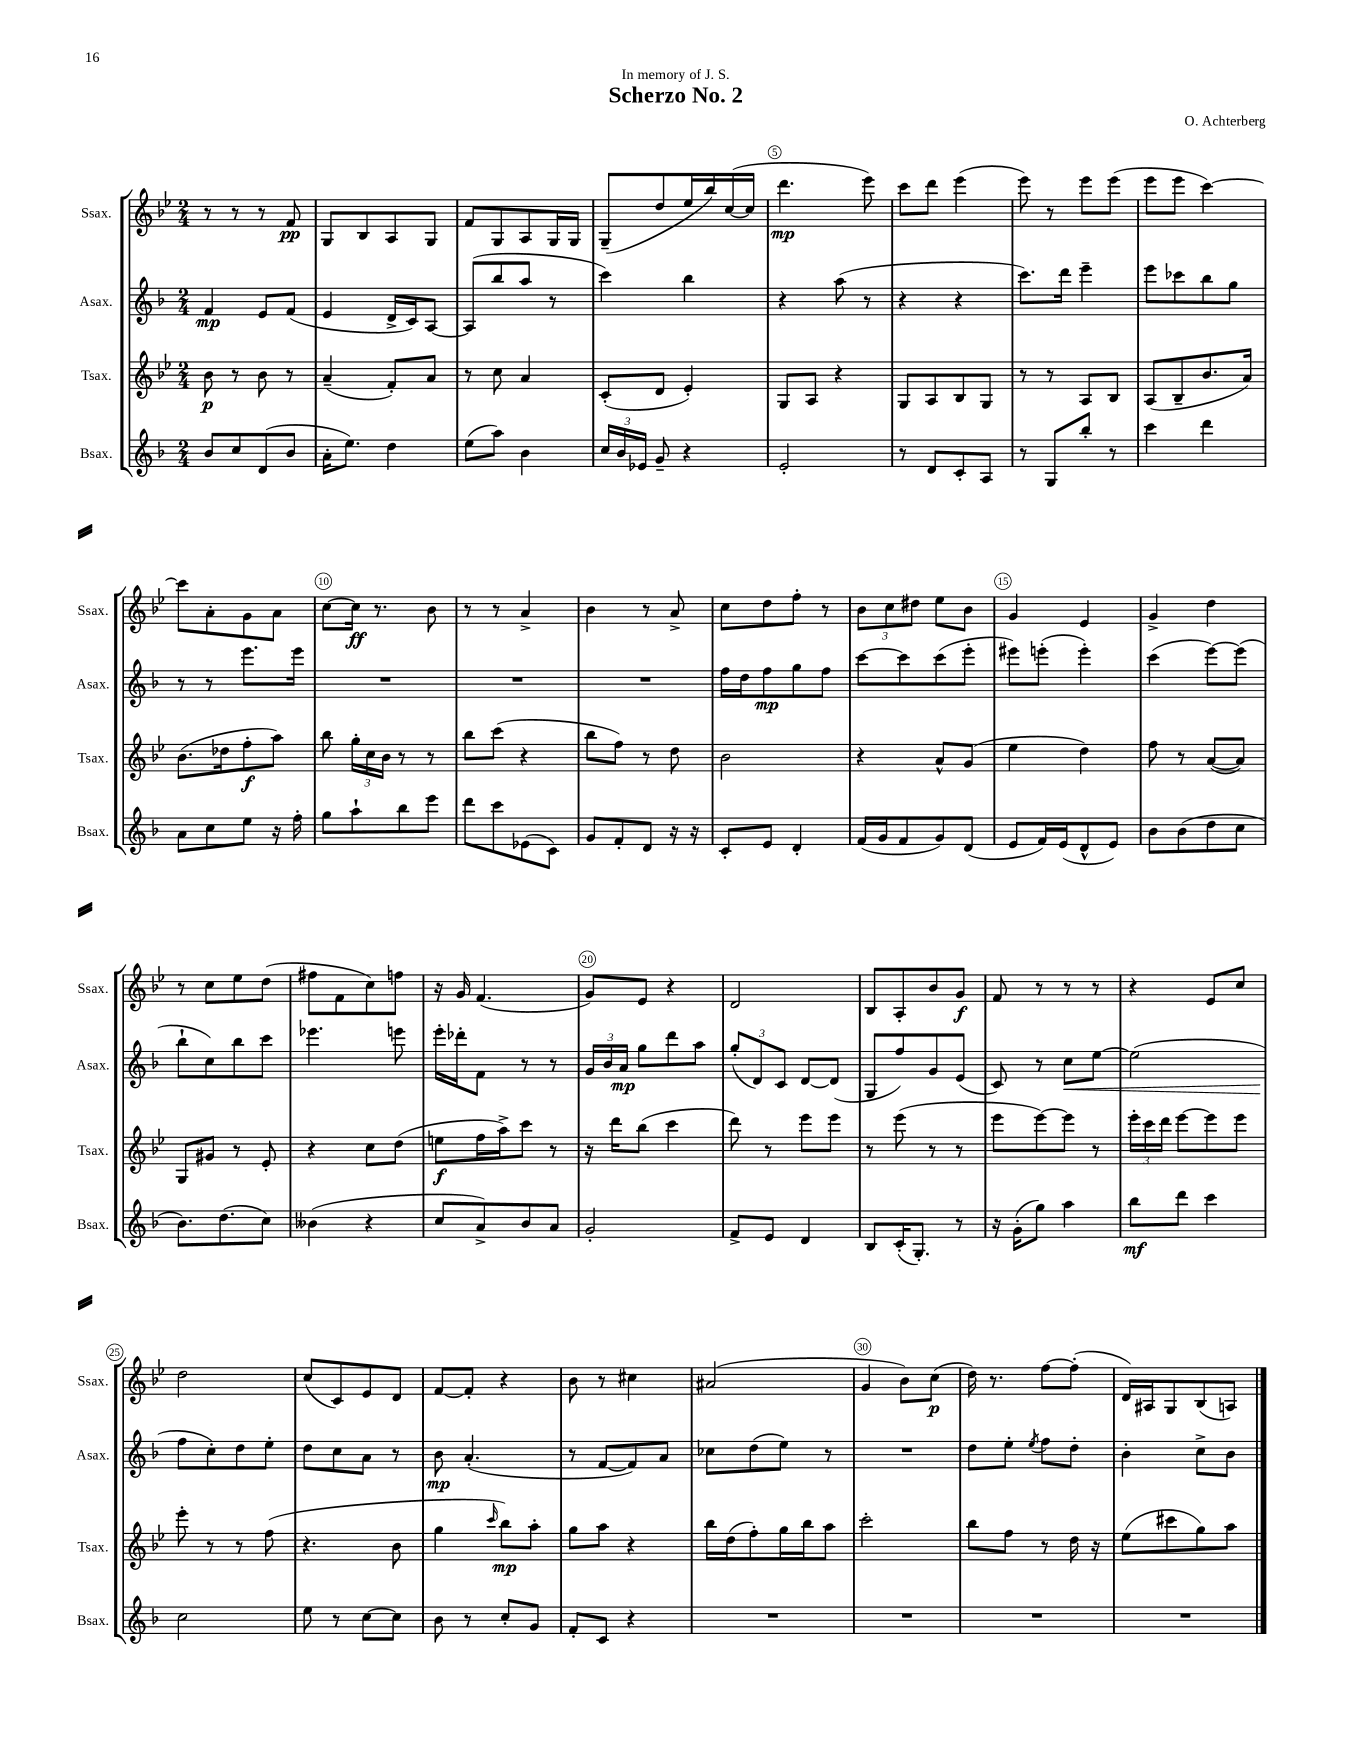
\header { title = "Scherzo No. 2" composer = "O. Achterberg" dedication = "In memory of J. S." }
<<
\new StaffGroup <<
\new Staff = "s0" \with { instrumentName = "Ssax." shortInstrumentName = "Ssax." } {
    \clef treble \key bes \major \numericTimeSignature \time 2/4
    \autoBeamOff r8 r8 r8 f'8\pp |
    g8[ bes8 a8 g8] |
    f'8[ g8 a8 g16 g16] |
    g8[--( d''8 ees''16 bes''16) c''16~( c''16] |
    d'''4.\mp ees'''8) |
    c'''8[ d'''8] ees'''4( |
    ees'''8) r8 ees'''8[ ees'''8]( |
    ees'''8[ ees'''8] c'''4~) |
    c'''8[ a'8-. g'8 a'8] |
    c''8[~ c''16]\ff r8. bes'8 |
    r8 r8 a'4-> |
    bes'4 r8 a'8-> |
    c''8[ d''8 f''8]-. r8 |
    \tuplet 3/2 { bes'8[ c''8 dis''8] } ees''8[ bes'8] |
    g'4 ees'4 |
    g'4-> d''4 |
    r8 c''8[ ees''8 d''8]( |
    fis''8[ f'8 c''8) f''8] |
    r16 g'16 f'4.( |
    g'8[) ees'8] r4 |
    d'2 |
    bes8[ a8-. bes'8 g'8]\f |
    f'8 r8 r8 r8 |
    r4 ees'8[ c''8] |
    d''2 |
    c''8[( c'8) ees'8 d'8] |
    f'8[~ f'8]-. r4 |
    bes'8 r8 cis''4 |
    ais'2( |
    g'4 bes'8[) c''8]\p( |
    d''16) r8. f''8[~ f''8]-.( |
    d'16[) ais16 g8 bes8( a8]) \bar "|." |
}
\new Staff = "s1" \with { instrumentName = "Asax." shortInstrumentName = "Asax." } {
    \clef treble \key f \major \numericTimeSignature \time 2/4
    \autoBeamOff f'4\mp e'8[ f'8]( |
    e'4 d'16[-> c'16) a8]~ |
    a8[( bes''8 a''8] r8 |
    c'''4) bes''4 |
    r4 a''8( r8 |
    r4 r4 |
    c'''8.[) d'''16] e'''4-- |
    e'''8[ ces'''8 bes''8 g''8] |
    r8 r8 e'''8.[ e'''16] |
    R2 |
    R2 |
    R2 |
    f''16[ d''16 f''8\mp g''8 f''8] |
    c'''8[~ c'''8 c'''8( e'''8]-. |
    eis'''8[) e'''8]-.( e'''4-.) |
    c'''4( e'''8[~) e'''8]( |
    bes''8[-! c''8) bes''8 c'''8] |
    ees'''4. e'''8 |
    e'''16[-. des'''16-. f'8] r8 r8 |
    \tuplet 3/2 { g'16[ bes'16 a'16]\mp } g''8[ d'''8 a''8] |
    \tuplet 3/2 { g''8[-.( d'8) c'8] } d'8[~ d'8]( |
    g8[ f''8) g'8 e'8]( |
    c'8) r8 c''8[\< e''8]~ |
    e''2( |
    f''8[\! c''8-.) d''8 e''8]-. |
    d''8[ c''8 a'8] r8 |
    bes'8\mp a'4.-.( |
    r8 f'8[~ f'8) a'8] |
    ces''8[ d''8( e''8]) r8 |
    R2 |
    d''8[ e''8]-. \acciaccatura { e''8 } f''8[ d''8]-. |
    bes'4-. c''8[-> bes'8] \bar "|." |
}
\new Staff = "s2" \with { instrumentName = "Tsax." shortInstrumentName = "Tsax." } {
    \clef treble \key bes \major \numericTimeSignature \time 2/4
    \autoBeamOff bes'8\p r8 bes'8 r8 |
    a'4--( f'8[-.) a'8] |
    r8 c''8 a'4 |
    c'8[-.( d'8] ees'4-.) |
    g8[ a8] r4 |
    g8[ a8 bes8 g8] |
    r8 r8 a8[ bes8] |
    a8[( bes8-- bes'8. a'16]) |
    bes'8.[( des''16 f''8-.\f a''8]) |
    bes''8 \tuplet 3/2 { g''16[-. c''16 bes'16] } r8 r8 |
    bes''8[ c'''8]( r4 |
    bes''8[ f''8]) r8 d''8 |
    bes'2 |
    r4 a'8[-^ g'8]( |
    ees''4 d''4) |
    f''8 r8 a'8[~( a'8]) |
    g8[ gis'8] r8 ees'8-. |
    r4 c''8[ d''8]( |
    e''8[\f f''16 a''16->) c'''8] r8 |
    r16 d'''16[ bes''8]( c'''4 |
    d'''8) r8 ees'''8[ ees'''8] |
    r8 ees'''8( r8 r8 |
    ees'''8[ ees'''8~) ees'''8] r8 |
    \tuplet 3/2 { ees'''16[-. c'''16 d'''16] } ees'''8[~ ees'''8 ees'''8] |
    ees'''8-. r8 r8 f''8( |
    r4. bes'8 |
    g''4 \grace { c'''16 } bes''8[\mp) a''8]-. |
    g''8[ a''8] r4 |
    bes''16[ d''16( f''8-.) g''16 bes''16 a''8] |
    c'''2-. |
    bes''8[ f''8] r8 d''16 r16 |
    ees''8[( cis'''8 g''8) a''8] \bar "|." |
}
\new Staff = "s3" \with { instrumentName = "Bsax." shortInstrumentName = "Bsax." } {
    \clef treble \key f \major \numericTimeSignature \time 2/4
    \autoBeamOff bes'8[ c''8 d'8( bes'8] |
    a'16[-. e''8.]) d''4 |
    e''8[( a''8]) bes'4 |
    \tuplet 3/2 { c''16[ bes'16 ees'16] } g'8-- r4 |
    e'2-. |
    r8 d'8[ c'8-. a8] |
    r8 g8[ bes''8]-. r8 |
    c'''4 d'''4 |
    a'8[ c''8 e''8] r16 f''16-. |
    g''8[ a''8-! bes''8 e'''8] |
    d'''8[ c'''8 ees'8( c'8]) |
    g'8[ f'8-. d'8] r16 r16 |
    c'8[-. e'8] d'4-. |
    f'16[( g'16 f'8 g'8) d'8]( |
    e'8[ f'16) e'16( d'8-^ e'8]) |
    bes'8[ bes'8( d''8 c''8] |
    bes'8.[) d''8.( c''8]) |
    beses'4( r4 |
    c''8[ a'8->) bes'8 a'8] |
    g'2-. |
    f'8[-> e'8] d'4 |
    bes8[ c'16-.( g8.]-.) r8 |
    r16 g'16[-.( g''8]) a''4 |
    bes''8[\mf d'''8] c'''4 |
    c''2 |
    e''8 r8 c''8[~ c''8] |
    bes'8 r8 c''8[-. g'8] |
    f'8[-. c'8] r4 |
    R2 |
    R2 |
    R2 |
    R2 \bar "|." |
}
>>
>>
\layout { \context { \Score \override BarNumber.break-visibility = ##(#f #t #t) barNumberVisibility = #(every-nth-bar-number-visible 5) \override BarNumber.stencil = #(make-stencil-circler 0.1 0.3 ly:text-interface::print) } }
